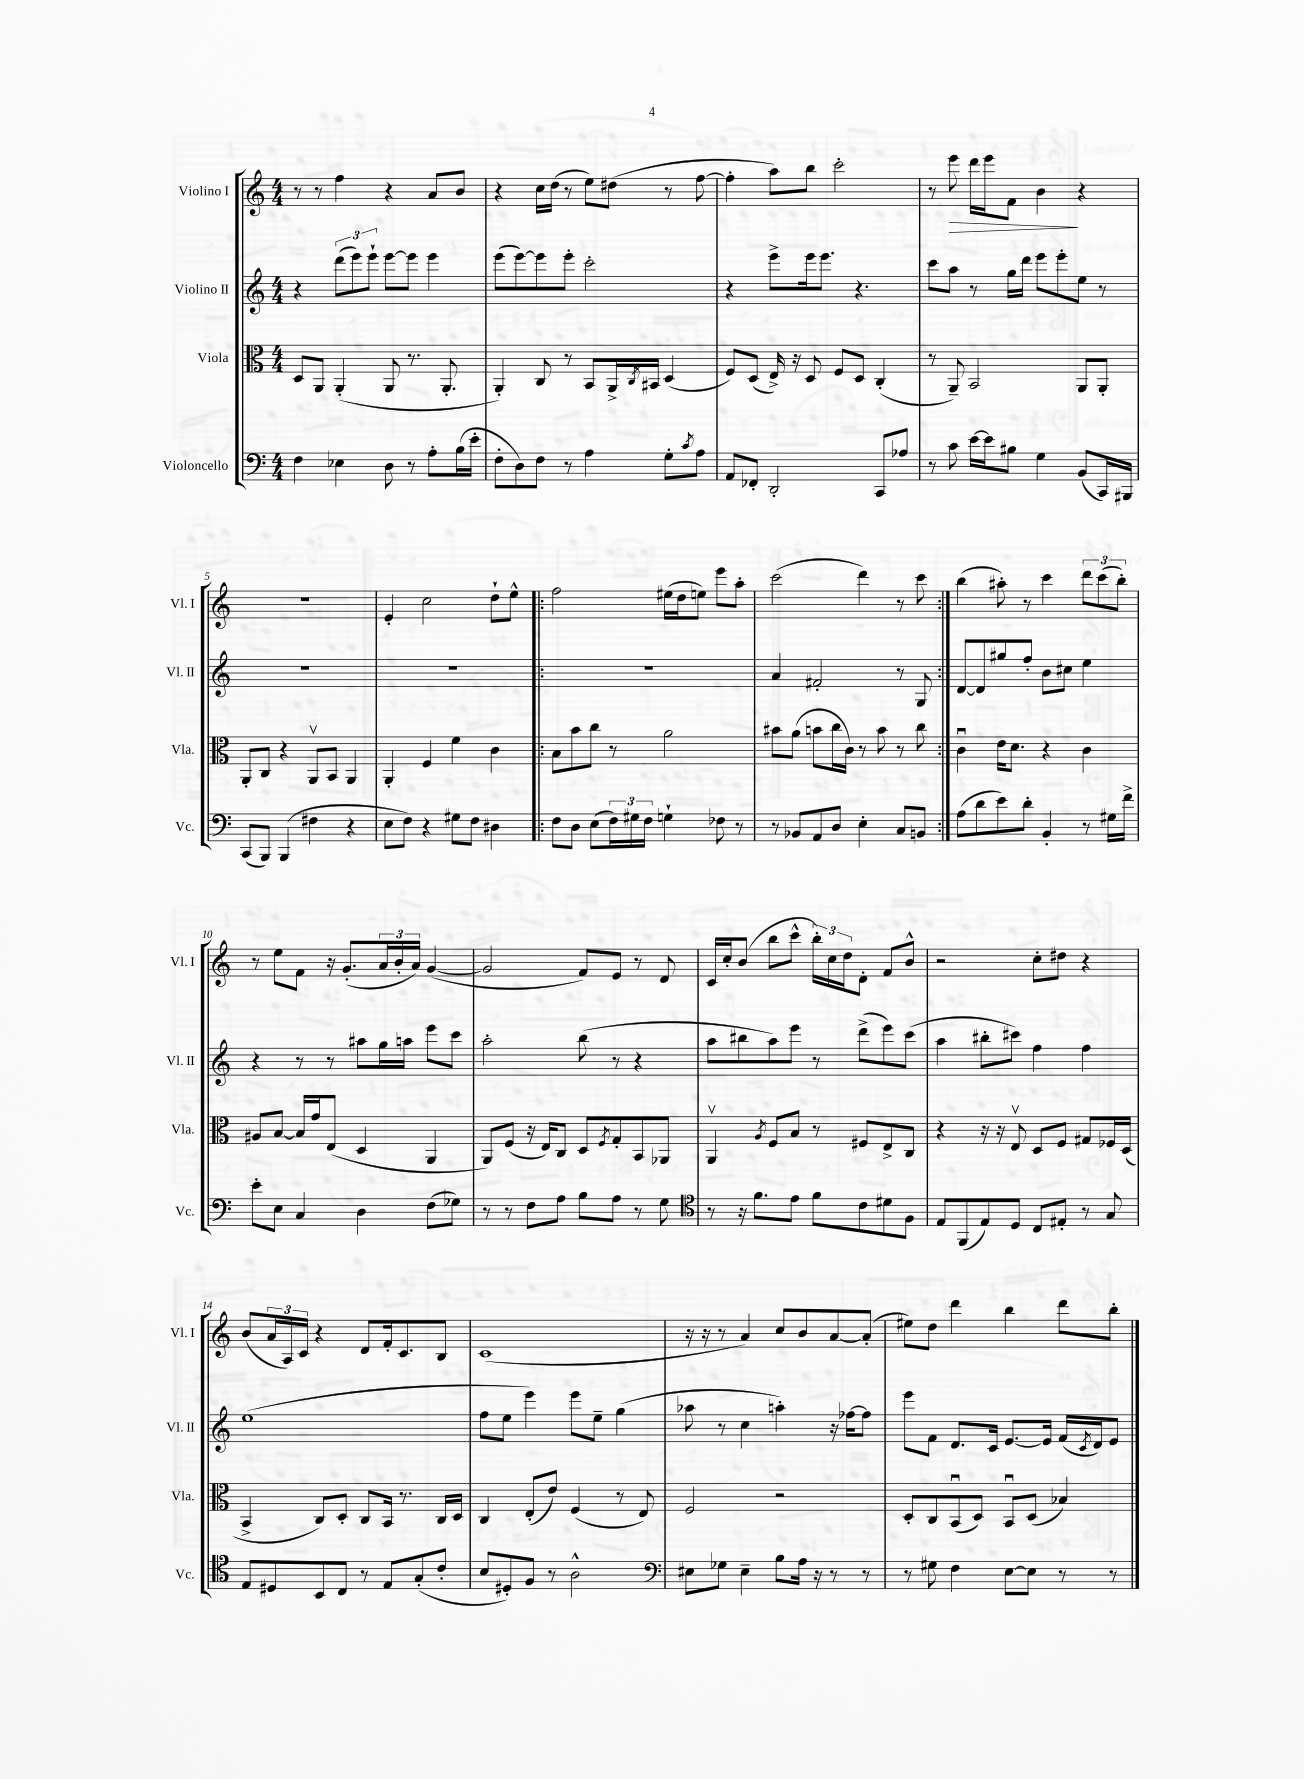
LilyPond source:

<<
\new StaffGroup <<
\new Staff = "s0" \with { instrumentName = "Violino I" shortInstrumentName = "Vl. I" } {
    \clef treble \key c \major \numericTimeSignature \time 4/4
    r8 r8 f''4 r4 a'8 b'8 |
    r4 c''16 d''16( r8 e''8) dis''8( r8 f''8~ |
    f''4-. a''8) b''8 c'''2-. |
    r8 e'''8\> d'''16 e'''16 f'8 b'4\! r4 |
    R1 |
    e'4-. c''2 d''8-! e''8-^ |
    \repeat volta 2 { f''2 eis''16( d''16 e''8) e'''8 a''8-. |
    c'''2( d'''4) r8 c'''8 | }
    b''4( ais''8-.) r8 c'''4 \tuplet 3/2 { d'''8 c'''8( b''8-.) } |
    r8 e''8 f'8 r16 g'8.-.( \tuplet 3/2 { a'16 b'16-. a'16) } g'4~( |
    g'2 f'8) e'8 r8 d'8 |
    c'16 c''16-. b'8( b''8 c'''8-^ \tuplet 3/2 { b''16-.) c''16 d''16 } d'8-. f'8 b'8-^ |
    r2 c''8-. dis''8 r4 |
    b'8( \tuplet 3/2 { a'16 a16) c'16 } r4 d'8 f'16-. c'8. b8 |
    c'1( |
    r16 r16 r8 a'4) c''8 b'8 a'8~ a'8-.( |
    eis''8) d''8 d'''4 b''4 d'''8 b''8-. \bar "|." |
}
\new Staff = "s1" \with { instrumentName = "Violino II" shortInstrumentName = "Vl. II" } {
    \clef treble \key c \major \numericTimeSignature \time 4/4
    r4 \tuplet 3/2 { d'''8( e'''8) e'''8-! } e'''8~ e'''8 e'''4 |
    e'''8( e'''8~) e'''8 e'''8-. c'''2-. |
    r4 e'''8-> e'''16 e'''8. r4. |
    c'''8 a''8 r8 g''16 d'''16 e'''8 e'''8-. e''8 r8 |
    R1 |
    R1 |
    \repeat volta 2 { R1 |
    a'4 fis'2-. r8 g8 | }
    d'8~ d'8 gis''8 f''8-. b'8 cis''8 e''4 |
    r4 r8 r8 ais''8 g''16 a''16 e'''8 c'''8 |
    a''2-. b''8( r8 r4 |
    a''8 bis''8 a''8) e'''8 r8 d'''8->( e'''8) c'''8( |
    a''4 bis''8-. cis'''8) f''4 f''4 |
    e''1( |
    f''8 e''8 e'''4) e'''8 e''8-- g''4( |
    aes''8 r8 c''4 a''4-.) r16 fes''16~ fes''8 |
    e'''8 f'8 d'8. c'16 e'8.~ e'16 f'16( \acciaccatura { c'8 } d'16) e'8 \bar "|." |
}
\new Staff = "s2" \with { instrumentName = "Viola" shortInstrumentName = "Vla." } {
    \clef alto \key c \major \numericTimeSignature \time 4/4
    d8 a,8 a,4-.( a,8 r8. a,8.-. |
    a,4-.) c8 r8 b,8 a,16-> \acciaccatura { c8 } bis,16 d4( |
    f8) d8( e16->) r16 d8 f8 d8 c4-.( |
    r8 a,8--) b,2 a,8 a,8-. |
    a,8-. c8 r4 a,8\upbow b,8 a,4 |
    a,4-. f4 f'4 c'4 |
    \repeat volta 2 { b8 b'8 c''8 r8 a'2 |
    bis'8 a'8( b'8 c''16 c'16) r8 b'8 r8 c''8 | }
    c'4\downbow e'16 d'8. r4 c'4 |
    ais8 b8~ b16 g'16 e8( d4 a,4 |
    a,8) f8( r16 e16) c8 d8 \acciaccatura { f8 } g8-. b,8 aes,8 |
    a,4\upbow \acciaccatura { a8 } f8 b8 r8 fis8 e8-> c8 |
    r4 r16 r16 e8\upbow d8 f8 gis8 fes16 d16( |
    b,4-> c8) d8-. c8 b,16 r8. c16 d16 |
    c4 e8-.( e'8) f4( r8 e8) |
    f2 r2 |
    d8-. c8 b,8\downbow( d8) b,8\downbow d8( bes4) \bar "|." |
}
\new Staff = "s3" \with { instrumentName = "Violoncello" shortInstrumentName = "Vc." } {
    \clef bass \key c \major \numericTimeSignature \time 4/4
    f4 ees4 d8 r8 a8-. b16( e'16-. |
    f8-. d8) f8 r8 a4 g8-. \acciaccatura { c'8 } a8 |
    a,8 fes,8-. d,2-. c,8 aes8 |
    r8 c'8 e'16~ e'16 bis8 g4 b,8( c,16) bis,,16 |
    c,8( b,,8) b,,4( fis4 r4 |
    e8 f8) r4 gis8 f8 dis4 |
    \repeat volta 2 { f8 d8 e8( \tuplet 3/2 { f16) gis16 f16 } g4-! fes8 r8 |
    r8 bes,8 a,8 d8 e4-. c8 b,8 | }
    a8( d'8 e'8) d'8-. b,4-. r8 gis16 f'16-> |
    e'8-. e8 c4 d4 f8( ges8) |
    r8 r8 f8 a8 b8 a8 r8 g8 |
    \clef tenor r8 r16 f'8. e'8 f'8 c'8 dis'8 f8 |
    e8 f,8( e8) d8 c8 eis8-. r8 g8 |
    e8 dis8 b,8 c8 r8 e8 g8-.( c'8-. |
    b8 dis8-.) f8 r8 a2-^ |
    \clef bass eis8 ges8 eis4-- b8 a16 r16 r8 r8 |
    r8 gis8 f4 e8~ e8 r8 r8 \bar "|." |
}
>>
>>
